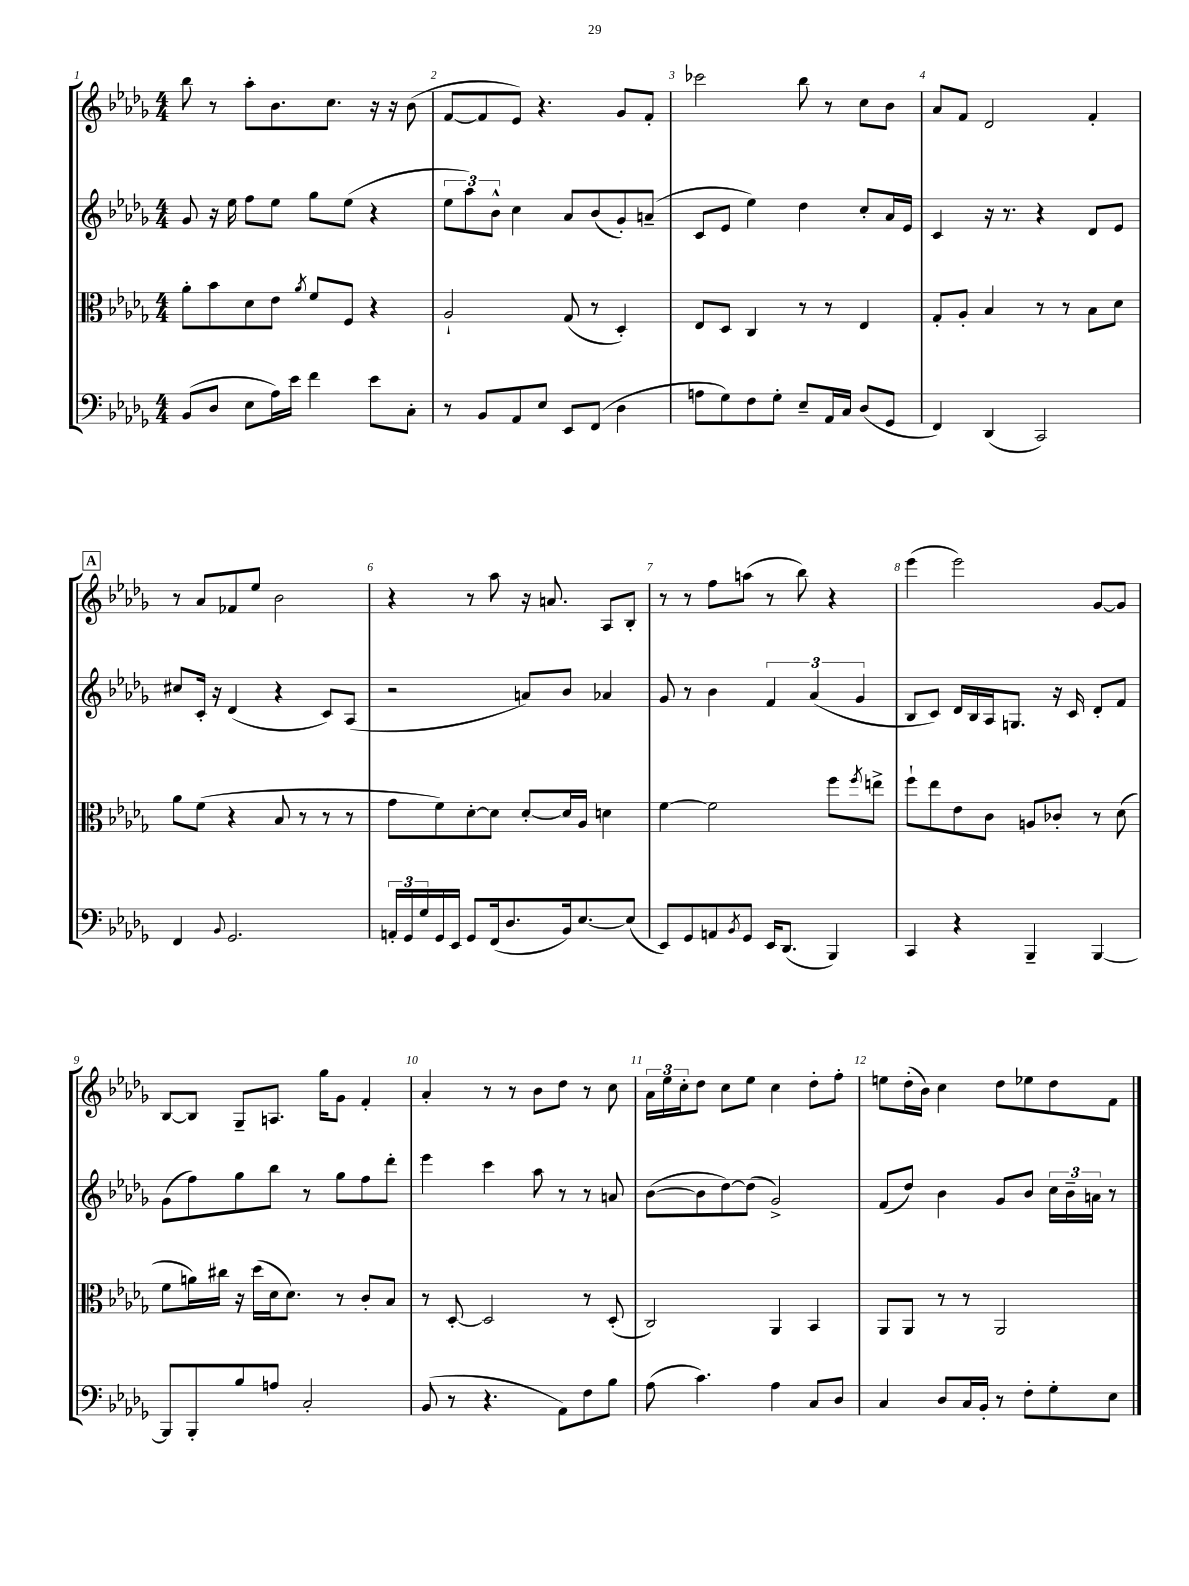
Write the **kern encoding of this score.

**kern	**kern	**kern	**kern
*staff4	*staff3	*staff2	*staff1
*clefF4	*clefC3	*clefG2	*clefG2
*k[b-e-a-d-g-]	*k[b-e-a-d-g-]	*k[b-e-a-d-g-]	*k[b-e-a-d-g-]
*M4/4	*M4/4	*M4/4	*M4/4
(8BB-/L	8a-'\L	8g-/	8bb-\
8D-/J	8b-\	16r	8r
.	.	16ee-\	.
8E-\L	8d-\	8ff\L	8aa-'\L
16A-\L)	8e-\J	8ee-\J	8.b-\
16e-\JJ	.	.	.
.	8qa-/	.	.
4f\	8f/L	8gg-\L	.
.	.	.	8.cc\J
.	8F/J	(8ee-\J	.
8e-\L	4r	4r	16r
.	.	.	16r
8C'\J	.	.	(8b-\
=	=	=	=
8r	2A-`/	12ee-\L	[8f/L
.	.	12aa-\)	.
8BB-/L	.	.	8f/]
.	.	12b-^^\J	.
8AA-/	.	4cc\	8e-/J)
8E-/J	.	.	4.r
8EE-/L	(8G-/	8a-/L	.
(8FF/J	8r	(8b-/	.
4D-\	4D-'/)	8g-'/)	8g-/L
.	.	(8a~/J	8f'/J
=	=	=	=
8A\L	8E-/L	8c/L	2ccc-\
8G-\)	8D-/J	8e-/J	.
8F\	4C/	4ee-\)	.
8G-'\J	.	.	.
8E-~/L	8r	4dd-\	8bb-\
16AA-/L	8r	.	8r
16C/JJ	.	.	.
(8D-/L	4E-/	8cc'/L	8cc\L
8GG-/J	.	16a-/L	8b-\J
.	.	16e-/JJ	.
=	=	=	=
4FF/)	8G-'/L	4c/	8a-/L
.	8A-'/J	.	8f/J
(4DD-/	4B-/	16r	2d-/
.	.	8.r	.
2CC/)	8r	4r	.
.	8r	.	.
.	8B-\L	8d-/L	4f'/
.	8d-\J	8e-/J	.
=	=	=	=
4FF/	8a-\L	8cc#/L	8r
.	(8f\J	16c'/Jk	8a-/L
.	.	16r	.
8qqBB-/	.	.	.
2.GG-/	4r	(4d-/	8f-/
.	.	.	8ee-/J
.	8B-/	4r	2b-\
.	8r	.	.
.	8r	8c/L)	.
.	8r	(8A-/J	.
=	=	=	=
24AA'/LL	8g-\L	2r	4r
24GG-/	.	.	.
24G-/	.	.	.
16GG-/	8f\)	.	.
16EE-/JJ	.	.	.
8GG-/L	[8d-'\	.	8r
(16FF/k	8d-\]J	.	8aa-\
8.D-/	.	.	.
.	[8d-'/L	8a/L)	16r
.	.	.	8.a/
16BB-/k)	16d-/]L	8b-/J	.
[8.E-/	16A-/JJ	.	.
.	4d\	4a-/	8A-/L
(8E-/]J	.	.	8B-'/J
=	=	=	=
8EE-/L)	[4f\	8g-/	8r
8GG-/	.	8r	8r
8AA/	2f\]	4b-\	8ff\L
8qBB-/	.	.	.
8GG-/J	.	.	(8aa\J
16EE-/LK	.	6f/	8r
(8.DD-/J	.	.	.
.	.	.	8bb-\)
.	.	(6a-/	.
4BBB-/)	8ff\L	.	4r
.	.	6g-/	.
.	8qff/	.	.
.	8ee^\J	.	.
=	=	=	=
4CC/	8ff`\L	8B-/L	(4eee-\
.	8ee-\	8c/J)	.
4r	8e-\	16d-/LL	2eee-\)
.	.	16B-/	.
.	8c\J	16A-/J	.
.	.	8.G/J	.
4BBB-~/	8A/L	.	.
.	8c-'/J	16r	.
.	.	16c/	.
[4BBB-/	8r	8d-'/L	[8g-/L
.	(8d-\	8f/J	8g-/]J
=	=	=	=
8BBB-/]L	8f\L	(8g-\L	[8B-/L
8BBB-'/	16a\L)	8ff\)	8B-/]J
.	16cc#\JJ	.	.
8B-/	16r	8gg-\	8G-~/L
.	(16dd-\LL	.	.
8A/J	16d-\J	8bb-\J	8.A/J
.	8.d-\J)	.	.
2C'/	.	8r	.
.	.	.	16gg-\LK
.	8r	8gg-\L	8g-\J
.	8c'/L	8ff\	4f'/
.	8B-/J	8ddd-'\J	.
=	=	=	=
(8BB-/	8r	4eee-\	4a-'/
8r	[8D-'/	.	.
4.r	2D-/]	4ccc\	8r
.	.	.	8r
.	.	8aa-\	8b-\L
8AA-\L)	.	8r	8dd-\J
8F\	8r	8r	8r
8B-\J	(8D-'/	8a/	8cc\
=	=	=	=
(8A-\	2C/)	([8b-\L	24a-\LL
.	.	.	24ee-\
.	.	.	24cc'\J
4.c\)	.	8b-\]	8dd-\J
.	.	[8dd-\)	8cc\L
.	.	(8dd-\]J	8ee-\J
4A-\	4AA-/	2g-^/)	4cc\
8C/L	4BB-/	.	8dd-'\L
8D-/J	.	.	8ff'\J
=	=	=	=
4C/	8AA-/L	(8f/L	8ee\L
.	8AA-/J	8dd-/J)	(16dd-'\L
.	.	.	16b-\JJ)
8D-/L	8r	4b-\	4cc\
16C/L	8r	.	.
16BB-'/JJ	.	.	.
8r	2AA-/	8g-/L	8dd-\L
8F'\L	.	8b-/J	8ee-\
8G-'\	.	24cc\LL	8dd-\
.	.	24b-~\	.
.	.	24a\JJ	.
8E-\J	.	8r	8f\J
==	==	==	==
*-	*-	*-	*-
